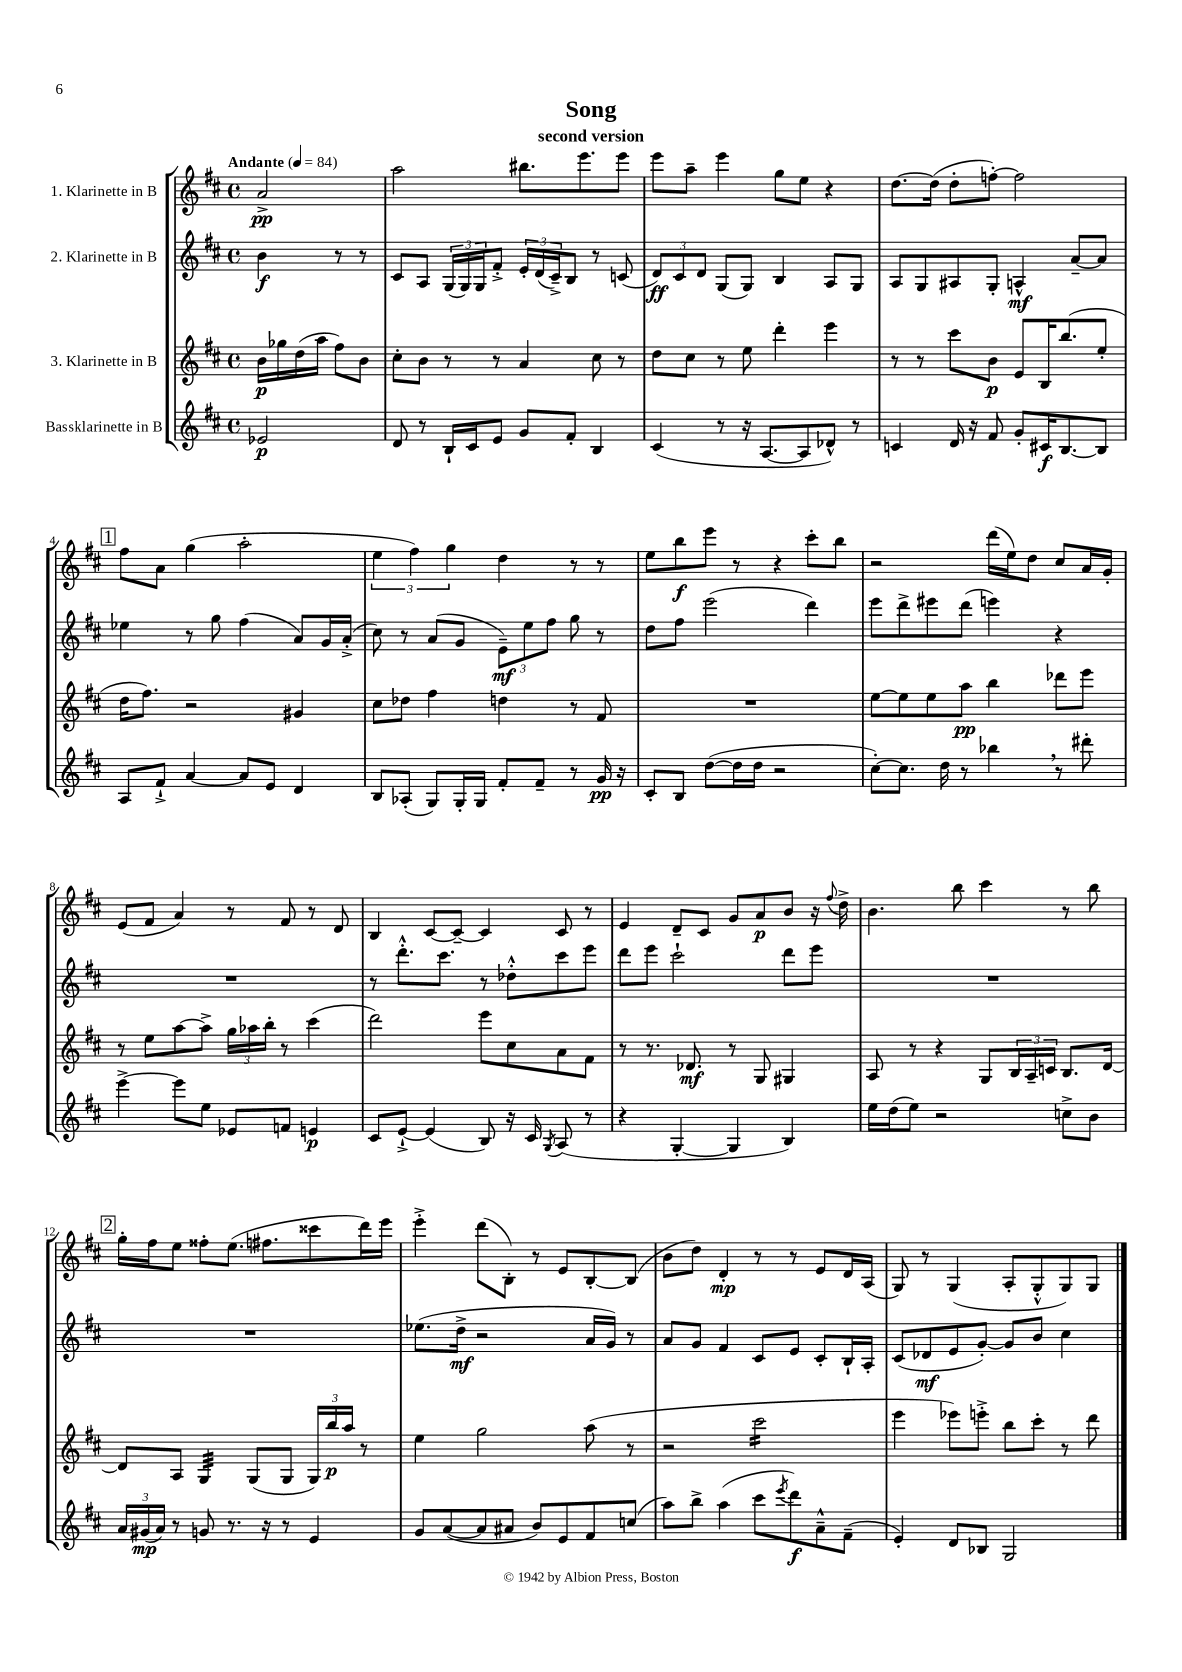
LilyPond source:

\header { title = "Song" subtitle = "second version" }
<<
\new StaffGroup <<
\new Staff = "s0" \with { instrumentName = "1. Klarinette in B" } {
    \clef treble \key d \major \defaultTimeSignature \time 4/4 \partial 2 \tempo "Andante" 4 = 84
    a'2->\pp |
    a''2 bis''8. e'''8. e'''8 |
    e'''8 a''8-- e'''4 g''8 e''8 r4 |
    d''8.~ d''16( d''8-. f''8~-.) f''2 |
    \mark \markup { \box "1" } fis''8 a'8 g''4( a''2-. |
    \tuplet 3/2 { e''4 fis''4) g''4 } d''4 r8 r8 |
    e''8 b''8\f e'''8 r8 r4 cis'''8-. b''8 |
    r2 d'''16( e''16) d''8 cis''8 a'16 g'16-. |
    e'8( fis'8 a'4) r8 fis'8 r8 d'8 |
    b4 cis'8~ cis'8~-- cis'4 cis'8 r8 |
    e'4 d'8-- cis'8 g'8 a'8\p b'8 r16 \appoggiatura { fis''8 } d''16-> |
    b'4. b''8 cis'''4 r8 b''8 |
    \mark \markup { \box "2" } g''16-. fis''16 e''8 fisis''8-. e''8.( fis''8. cisis'''8 d'''16) e'''16 |
    e'''4-.-> d'''8( b8-.) r8 e'8 b8~-. b8( |
    b'8 d''8) d'4-.\mp r8 r8 e'8 d'16 a16( |
    g8) r8 g4( a8-. g8-.-^ g8) g8 \bar "|." |
}
\new Staff = "s1" \with { instrumentName = "2. Klarinette in B" } {
    \clef treble \key d \major \defaultTimeSignature \time 4/4 \partial 2
    b'4\f r8 r8 |
    cis'8 a8 \tuplet 3/2 { g16( g16) g16 } fis'8-.-> \tuplet 3/2 { e'16-. d'16( cis'16--->) } b8 r8 c'8( |
    \tuplet 3/2 { d'8\ff) cis'8 d'8 } g8( g8) b4 a8 g8 |
    a8 g8 ais8 g8-. a4-^\mf a'8~-- a'8 |
    \mark \markup { \box "1" } ees''4 r8 g''8 fis''4( a'8) g'16 a'16-.->( |
    cis''8) r8 a'8( g'8 \tuplet 3/2 { e'8--\mf) e''8 fis''8 } g''8 r8 |
    d''8 fis''8 e'''2( d'''4) |
    e'''8 d'''8-> eis'''8 d'''8( e'''4) r4 |
    R1 |
    r8 d'''8.-.-^ cis'''8. r8 des''8-.-^ cis'''8 e'''8 |
    d'''8 e'''8 cis'''2-! d'''8 e'''8 |
    R1 |
    \mark \markup { \box "2" } R1 |
    ees''8.( d''16->\mf r2 a'16 g'16) r8 |
    a'8 g'8 fis'4 cis'8 e'8 cis'8-. b16-! a16-. |
    cis'8( des'8\mf e'8 g'8~-.) g'8 b'8 cis''4 \bar "|." |
}
\new Staff = "s2" \with { instrumentName = "3. Klarinette in B" } {
    \clef treble \key d \major \defaultTimeSignature \time 4/4 \partial 2
    b'16\p ges''16 d''16( a''16 fis''8) b'8 |
    cis''8-. b'8 r8 r8 a'4 cis''8 r8 |
    d''8 cis''8 r8 e''8 d'''4-. e'''4 |
    r8 r8 cis'''8 b'8\p e'8 b16 b''8.( e''8-. |
    \mark \markup { \box "1" } d''16 fis''8.) r2 gis'4 |
    cis''8 des''8 fis''4 d''4 r8 fis'8 |
    R1 |
    e''8~ e''8 e''8 a''8\pp b''4 des'''8 e'''8 |
    r8 e''8 a''8~ a''8-> \tuplet 3/2 { g''16 aes''16 b''16-. } r8 cis'''4( |
    d'''2) e'''8 cis''8 a'8 fis'8 |
    r8 r8. des'8.\mf r8 g8 gis4 |
    a8 r8 r4 g8 \tuplet 3/2 { b16 a16-- c'16 } b8. d'16~ |
    \mark \markup { \box "2" } d'8 a8 g4:32 g8( g8 \tuplet 3/2 { g16) b''16\p a''16 } r8 |
    e''4 g''2 a''8( r8 |
    r2 cis'''2:16 |
    e'''4 ees'''8) e'''8-.-> b''8 cis'''8-. r8 d'''8 \bar "|." |
}
\new Staff = "s3" \with { instrumentName = "Bassklarinette in B" } {
    \clef treble \key d \major \defaultTimeSignature \time 4/4 \partial 2
    ees'2\p |
    d'8 r8 b16-! cis'16 e'8 g'8 fis'8-. b4 |
    cis'4( r8 r16 a8.~ a8 des'8-^) r8 |
    c'4 d'16 r16 fis'8 g'8-. cis'16\f b8.~ b8 |
    \mark \markup { \box "1" } a8 fis'8-!-> a'4~ a'8 e'8 d'4 |
    b8 aes8-.( g8) g16-. g16 fis'8-. fis'8-- r8 g'16\pp r16 |
    cis'8-. b8 d''8~( d''16 d''16 r2 |
    cis''8~-.) cis''8. d''16 r8 bes''4 \breathe r8 dis'''8-. |
    e'''4~-> e'''8 e''8 ees'8 f'8 e'4\p |
    cis'8 e'8~-!-> e'4( b8) r16 cis'16 \acciaccatura { g8 } a8( r8 |
    r4 g4~-. g4 b4) |
    e''16 d''16( e''8) r2 c''8-> b'8 |
    \mark \markup { \box "2" } \tuplet 3/2 { a'16 gis'16\mp( a'16) } r8 g'8 r8. r16 r8 e'4 |
    g'8 a'8~( a'8 ais'8 b'8) e'8 fis'8 c''8( |
    a''8) b''8-> a''4( cis'''8 \acciaccatura { e'''8 } d'''8\f) a'8---^ fis'8--( |
    e'4-.) d'8 bes8 g2 \bar "|." |
}
>>
>>
